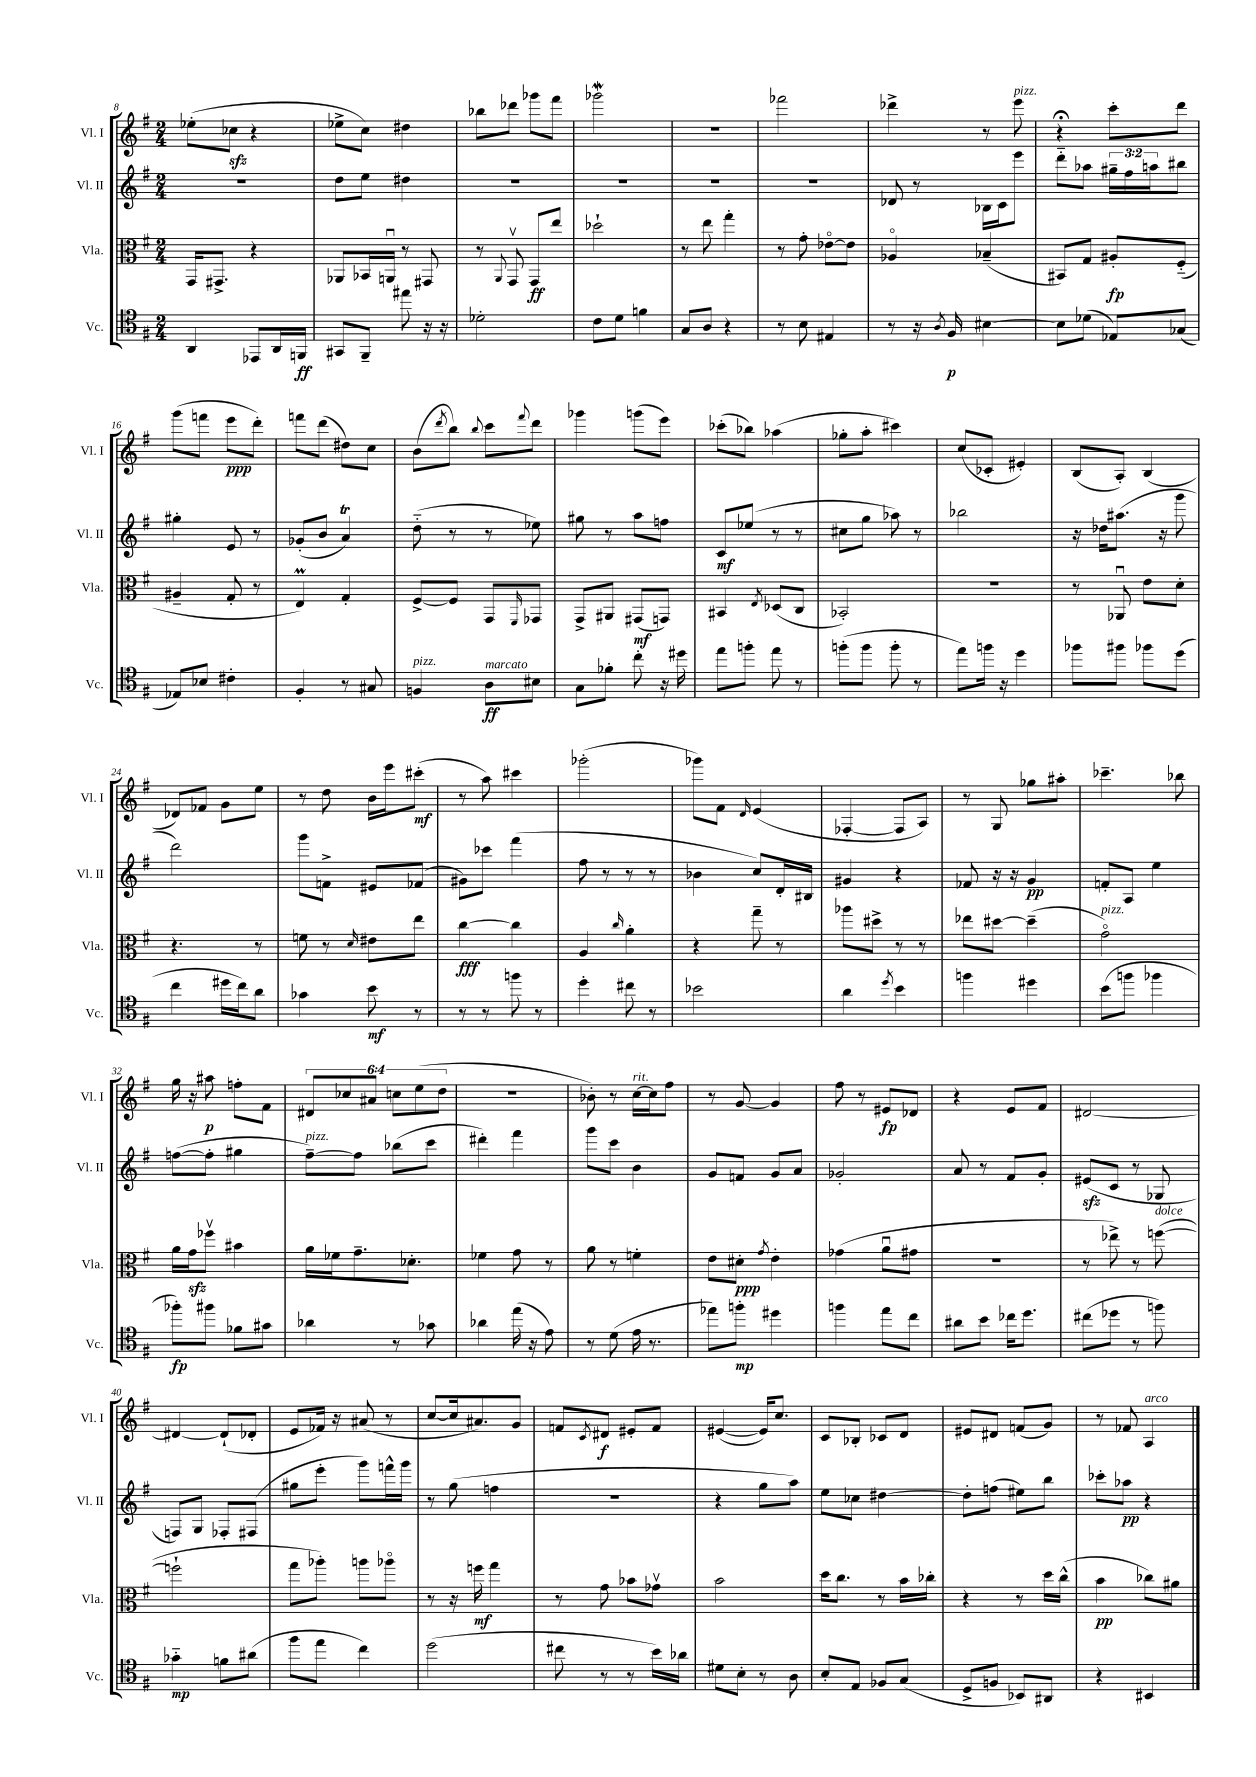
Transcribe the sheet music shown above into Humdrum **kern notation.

**kern	**kern	**kern	**kern
*staff4	*staff3	*staff2	*staff1
*clefC4	*clefC3	*clefG2	*clefG2
*k[f#]	*k[f#]	*k[f#]	*k[f#]
*M2/4	*M2/4	*M2/4	*M2/4
4AA	16GG	2r	(8ee-'
.	8.GG#^	.	.
.	.	.	8cc-
8EE-	4r	.	4r
16AA	.	.	.
16FF	.	.	.
=	=	=	=
8GG#	8AA-	8dd	8ee-^
8FF#~	16BB-	8ee	8cc)
.	16AAu	.	.
8ee#	8r	4dd#	4dd#
16r	8GG#	.	.
16r	.	.	.
=	=	=	=
2d-'	8r	2r	8bb-
.	8qqAA	.	.
.	8GGv	.	8ddd-
.	8GG	.	8ggg-
.	8ee	.	8fff#
=	=	=	=
8c	2dd-`	2r	2ggg-
8d	.	.	.
4f	.	.	.
=	=	=	=
8G	8r	2r	2r
8A	8ee	.	.
4r	4gg'	.	.
=	=	=	=
8r	8r	2r	2fff-
8B	8g'	.	.
4E#	[8e-o	.	.
.	8e-]	.	.
=	=	=	=
8r	4A-o	8d-	4ddd-^
16r	.	8r	.
8qA	.	.	.
16F#	.	.	.
[4B#	(4B-~	16B-	8r
.	.	16c	.
.	.	8eee	8eee
=	=	=	=
8B#]	8BB#)	8ddd'~	4r;
(8d-	8G	8aa-	.
8E-)	8A#'	24gg#~	8ccc'
.	.	24ff#	.
.	.	24aa	.
(8G-	(8F#'~	8bb#	8ddd
=	=	=	=
8E-)	4A#~	4gg#'	(8ggg
8B-	.	.	8fff
4c#'	8G'	8e	8eee
.	8r	8r	8ddd')
=	=	=	=
4F#'	4E)	(8g-'	8fff
.	.	8b	(8ddd
8r	4G'	4a)	8dd#)
8G#	.	.	8cc
=	=	=	=
4F	[8F#^	(8dd'~	(8b
.	.	.	8qddd
.	8F#]	8r	8bb)
.	.	.	8qqbb
8A	8GG	8r	8ccc
.	16qqFF#	.	8qqfff#
8B#	8GG-	8ee-)	8ddd
=	=	=	=
8G	8GG^	8gg#	4ggg-
8f-'	8AA#	8r	.
8cc'	(8GG#	8aa	(8ggg
16r	8GG)	8ff	8eee)
16dd#	.	.	.
=	=	=	=
8ee	4BB#	8c	(8ccc-'
8ff'	.	(8ee-	8bb-)
.	8qE	.	.
8ee	(8D-	8r	(4aa-
8r	8C	8r	.
=	=	=	=
(8ff'	2BB-')	8cc#	8gg-'
8ff	.	8gg	8aa'
8ff'	.	8aa-)	4ccc#)
8r	.	8r	.
=	=	=	=
8ee)	2r	2bb-	(8cc
16ff	.	.	8c-'
16r	.	.	.
4dd	.	.	4e#')
=	=	=	=
8ff-	8r	16r	(8B
.	.	16dd-	.
8ff#	8AA-u	(8.aa#	8A')
8ff-	8e	.	(4B
.	.	16r	.
(8dd	8d'	8ggg	.
=	=	=	=
4cc	4.r	2ddd)	8d-)
.	.	.	8f-
16dd#	.	.	8g
16cc)	.	.	.
8a	8r	.	8ee
=	=	=	=
4g-	8f	8ggg	8r
.	8r	8f^	8dd
.	16qqd	.	.
8b	8e#	8e#	16b
.	.	.	16eee
8r	8ee	(8f-	(8ccc#'
=	=	=	=
8r	[4cc	8g#)	8r
8r	.	8ccc-	8aa)
8ff	4cc]	(4fff#	4ccc#
8r	.	.	.
=	=	=	=
4dd'	4A	8ff#	(2ggg-'
.	.	8r	.
.	16qqcc	.	.
8cc#	4a'	8r	.
8r	.	8r	.
=	=	=	=
2b-	4r	4b-	8ggg-)
.	.	.	8f#
.	.	.	16qqd
.	8gg~	8cc)	(4e
.	8r	16d'	.
.	.	16B#	.
=	=	=	=
4a	8aa-	4g#	[4F-'
.	8dd#^	.	.
8qdd	.	.	.
4b	8r	4r	8F-]
.	8r	.	8A)
=	=	=	=
4ff	8ee-	8f-	8r
.	[8dd#	16r	8G
.	.	16r	.
4dd#	(4dd#~]	4g	8gg-
.	.	.	8aa#'
=	=	=	=
(8b	2go)	8f'	4.ccc-~
8ff	.	8A	.
4ff-	.	4ee	.
.	.	.	8bb-
=	=	=	=
8ff-')	16a	([8ff	16gg
.	16g	.	16r
8ff#	8ff-v	8ff']	8aa#
8f-	4b#	4gg#	8ff'
8g#	.	.	8f#
=	=	=	=
4a-	16a	[8ff#~)	12d#
.	16f-	.	.
.	.	.	12cc-
.	8.g~	8ff#]	.
.	.	.	12a#
8r	.	(8bb-	12cc
.	8.d-'	.	.
.	.	.	(12ee
8g-	.	8ccc	.
.	.	.	12dd
=	=	=	=
4a-	4f-	4ddd#')	2r
(16ee	8g	4fff#	.
16r	.	.	.
8e)	8r	.	.
=	=	=	=
8r	8a	8ggg	8b-')
(8d	8r	8ccc	8r
16e	4f'	4b	[16cc
8.r	.	.	16cc]
.	.	.	8ff#
=	=	=	=
8ee-)	8e	8g	8r
8ff'	8d#'	8f	[8g
.	8qg	.	.
4dd#	4e'	8g	4g]
.	.	8a	.
=	=	=	=
4ff	(4g-	2g-'	8ff#
.	.	.	8r
8ee	8au	.	8e#
8cc	8g#	.	8d-
=	=	=	=
8a#	2r	8a	4r
8b	.	8r	.
16cc-	.	8f#	8e
8.dd	.	.	.
.	.	8g'	8f#
=	=	=	=
(8cc#	8r	(8e#	[2d#
8dd-	8ee-^)	8c	.
8r	8r	8r	.
8ff)	([8ff	8G-	.
=	=	=	=
4g-'~	2ff`]	8F)	4d#_
.	.	8G	.
8f	.	8F-'	(8d#`]
(8a#	.	(8F#	8d-'
=	=	=	=
8ff#	8gg	8gg#	8e
8ee	8aa-')	8eee'	16f-)
.	.	.	16r
4cc)	8aa	8ggg)	(8a#
.	8aa-o	16fff^^	8r
.	.	16ggg	.
=	=	=	=
(2dd	8r	8r	[8cc
.	16r	(8gg	16cc]
.	16ff	.	8.a#)
.	4gg	4ff	.
.	.	.	8g
=	=	=	=
8cc#	8r	2r	8f
.	.	.	8qc
8r	8g	.	8d#
8r	8b-	.	8e#'
16b)	8g-v	.	8f
16a-	.	.	.
=	=	=	=
8d#	2b	4r	([4e#
8B'	.	.	.
8r	.	8gg	16e#])
.	.	.	8.cc
8A	.	8aa)	.
=	=	=	=
8B'	16dd	8ee	8c
.	8.cc	.	.
8E	.	8cc-	8B-'
8F-	8r	[4dd#	8c-
(8G	16b	.	8d
.	16cc-'	.	.
=	=	=	=
8D^	4r	8dd#']	8e#
8F	.	(8ff	8d#
8BB-)	8r	8ee#)	(8f
8AA#	16dd	8bb	8g)
.	(16cc^^	.	.
=	=	=	=
4r	4b	8ccc-'	8r
.	.	8aa-	8f-
4BB#	8cc-)	4r	4A
.	8a#	.	.
==	==	==	==
*-	*-	*-	*-
